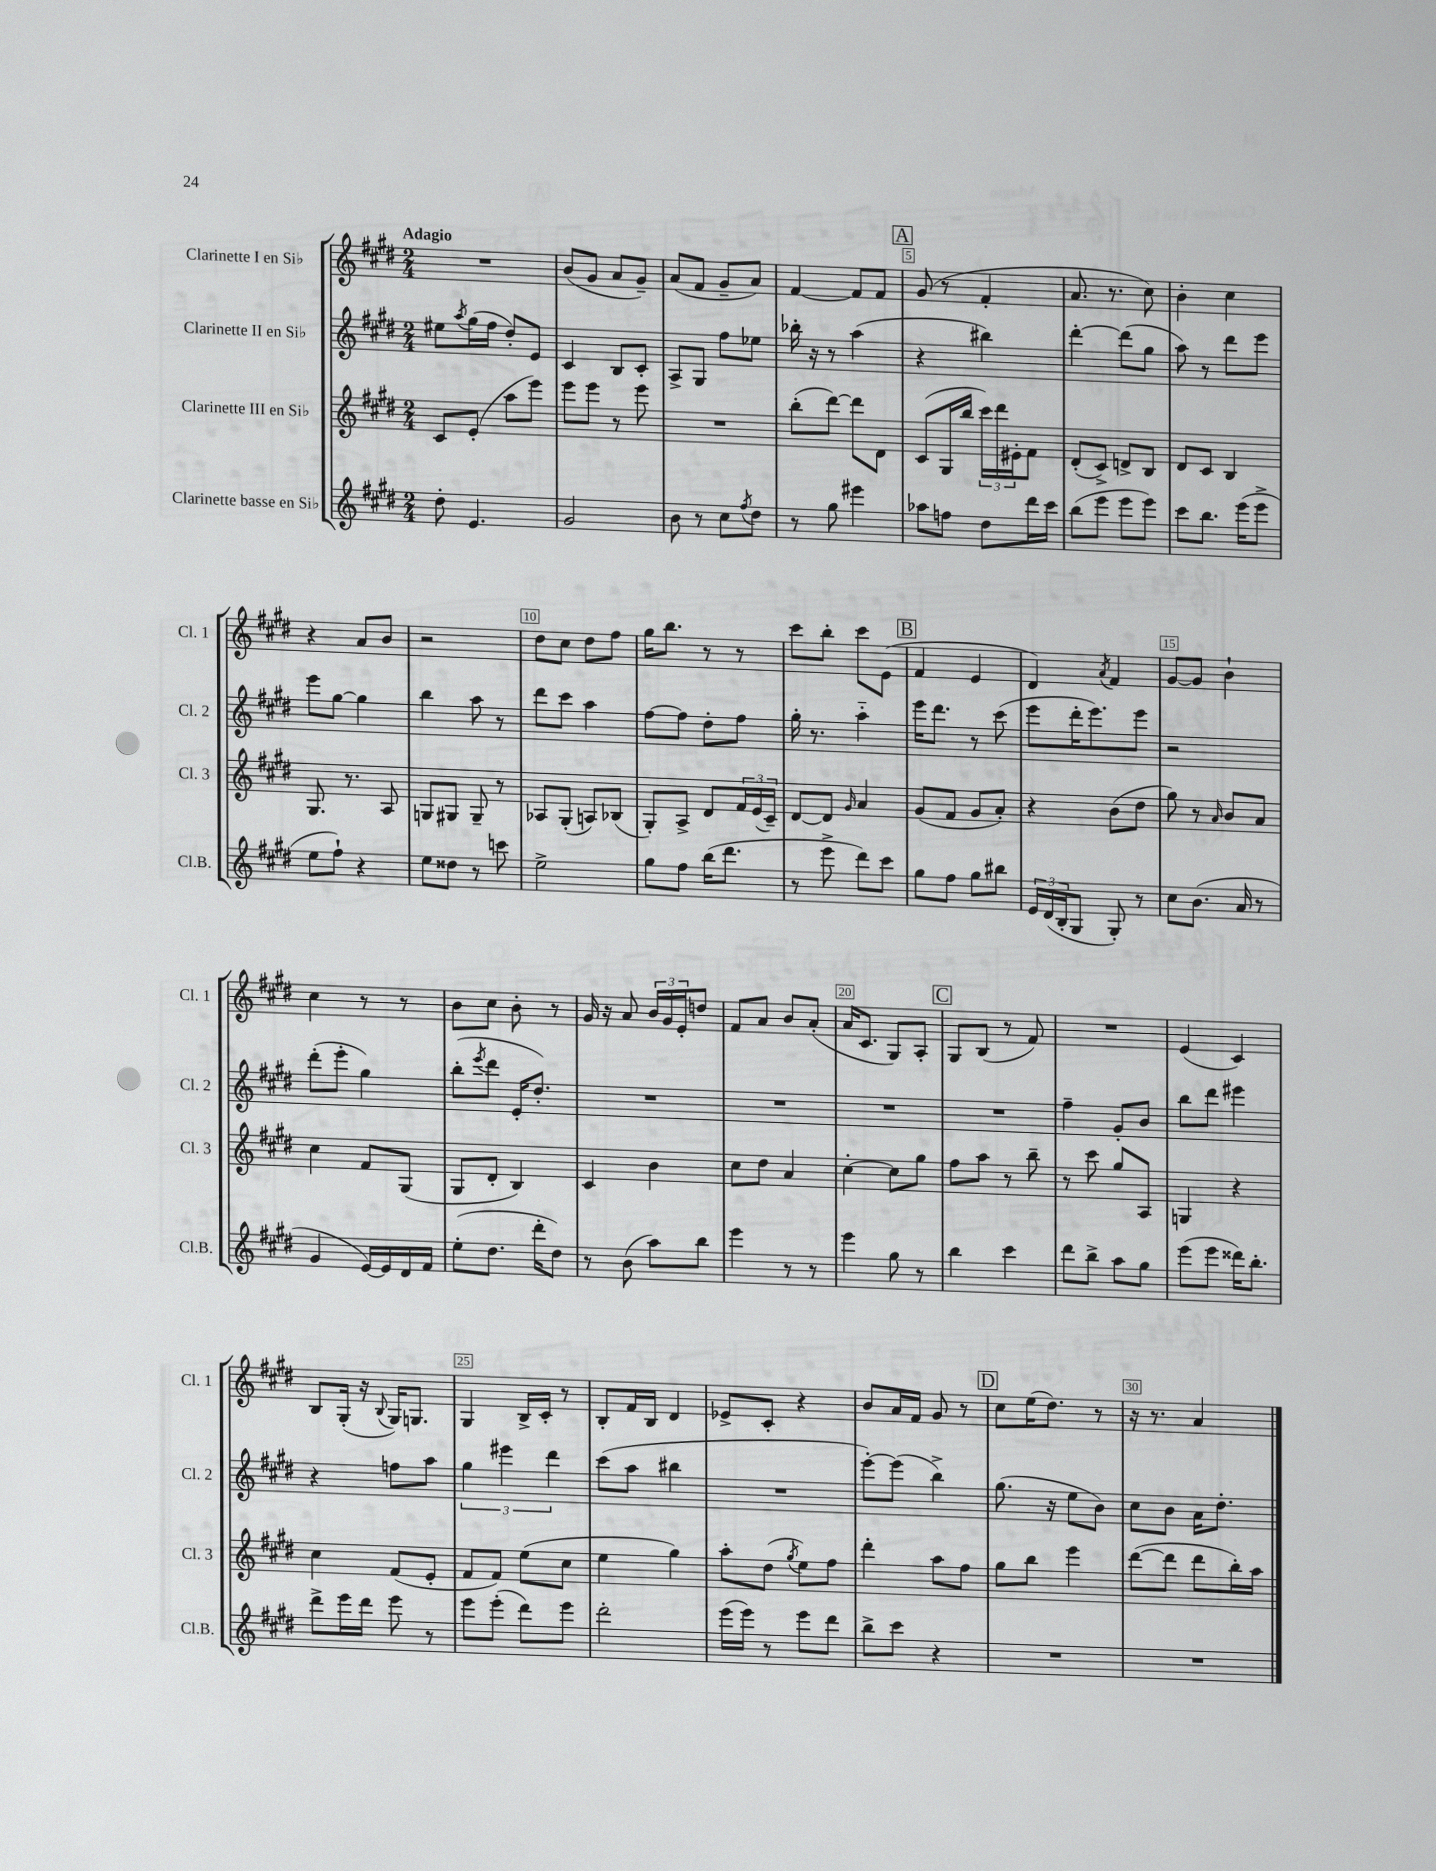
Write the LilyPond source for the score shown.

<<
\new StaffGroup <<
\new Staff = "s0" \with { instrumentName = "Clarinette I en Sib" shortInstrumentName = "Cl. 1" } {
    \clef treble \key e \major \numericTimeSignature \time 2/4 \tempo "Adagio"
    R2 |
    b'8( gis'8 a'8 gis'8--) |
    a'8( fis'8 gis'8-- a'8) |
    fis'4~ fis'8 fis'8 |
    \mark \markup { \box "A" } gis'8( r8 fis'4-. |
    a'8. r8. cis''8) |
    b'4-. cis''4 |
    r4 a'8 b'8 |
    r2 |
    dis''8 cis''8 dis''8 fis''8 |
    gis''16 b''8. r8 r8 |
    cis'''8 b''8-. cis'''8 e'8( |
    \mark \markup { \box "B" } fis'4 e'4 |
    dis'4) \acciaccatura { a'8 } fis'4 |
    gis'8~ gis'8 b'4-! |
    cis''4 r8 r8 |
    b'8 cis''8 b'8-. r8 |
    gis'16 r16 a'8 \tuplet 3/2 { b'16 gis'16 e'16-. } d''8 |
    fis'8 a'8 b'8 a'8-.( |
    a'16 cis'8. gis8) a8-. |
    \mark \markup { \box "C" } gis8 b8( r8 fis'8) |
    R2 |
    e'4( cis'4) |
    b8 gis16-.( r16 \appoggiatura { b8 } gis16) g8. |
    gis4 b16-> cis'16-. r8 |
    b8-. fis'16 b16 dis'4 |
    ees'8-> cis'8-. r4 |
    b'8 a'16 fis'16 gis'8 r8 |
    \mark \markup { \box "D" } cis''8 e''16( dis''8.) r8 |
    r16 r8. a'4 \bar "|." |
}
\new Staff = "s1" \with { instrumentName = "Clarinette II en Sib" shortInstrumentName = "Cl. 2" } {
    \clef treble \key e \major \numericTimeSignature \time 2/4
    eis''8 \acciaccatura { a''8 } gis''16( fis''16 dis''8-.) e'8 |
    cis'4 b8 cis'8-. |
    a8-> gis8 fis''8 ees''8 |
    bes''16-. r16 r8 a''4( |
    \mark \markup { \box "A" } r4 bis''4) |
    dis'''4~-. dis'''8( gis''8 |
    a''8) r8 dis'''8 e'''8 |
    e'''8 gis''8~ gis''4 |
    b''4 a''8 r8 |
    dis'''8 cis'''8 a''4 |
    fis''8~ fis''8 dis''8-. fis''8 |
    gis''16-. r8. a''4-_ |
    \mark \markup { \box "B" } e'''16 dis'''8. r8 cis'''8( |
    e'''8 dis'''16-. e'''8.) e'''8 |
    r2 |
    dis'''8-.( e'''8-. gis''4) |
    b''8-.( \acciaccatura { e'''8 } dis'''8 e'16-. dis''8.-.) |
    R2 |
    R2 |
    R2 |
    \mark \markup { \box "C" } R2 |
    fis''4-- gis'8-. b'8 |
    b''8 dis'''8 eis'''4 |
    r4 f''8 a''8 |
    \tuplet 3/2 { gis''4 eis'''4 dis'''4 } |
    cis'''8( a''8 bis''4 |
    R2 |
    e'''8~-.) e'''8( b''4->) |
    \mark \markup { \box "D" } gis''8.( r16 e''8 b'8) |
    cis''8 b'8 a'16 dis''8.-. \bar "|." |
}
\new Staff = "s2" \with { instrumentName = "Clarinette III en Sib" shortInstrumentName = "Cl. 3" } {
    \clef treble \key e \major \numericTimeSignature \time 2/4
    cis'8 e'8-.( a''8 e'''8) |
    e'''8 e'''8 r8 e'''8 |
    R2 |
    b''8-.( dis'''8~) dis'''8 dis'8 |
    \mark \markup { \box "A" } cis'8( gis16 b''16 \tuplet 3/2 { cis'''16) dis'''16 eis'16-. } fis'8 |
    dis'8-.( cis'8->) d'8-> b8 |
    dis'8 cis'8 b4 |
    gis8. r8. a8 |
    g8 gis8 gis8-- r8 |
    aes8 gis8-.( a8) bes8( |
    gis8-.) a8-> dis'8 \tuplet 3/2 { fis'16 e'16( cis'16--) } |
    dis'8~ dis'8 \grace { gis'16 } a'4 |
    \mark \markup { \box "B" } gis'8( fis'8 gis'8 a'8-.) |
    r4 b'8( dis''8 |
    gis''8) r8 \grace { a'16 } b'8 a'8 |
    cis''4 fis'8 gis8( |
    gis8 dis'8-. b4) |
    cis'4 b'4 |
    cis''8 dis''8 a'4 |
    cis''4~-. cis''8 gis''8 |
    \mark \markup { \box "C" } fis''8 a''8 r8 b''8-- |
    r8 cis'''8 gis''8 a8 |
    g4 r4 |
    cis''4 fis'8( e'8-. |
    fis'8 fis'8) e''8( cis''8 |
    e''4 gis''4) |
    a''8-. dis''8( \acciaccatura { gis''8 } e''8) fis''8 |
    dis'''4-. a''8 fis''8 |
    \mark \markup { \box "D" } gis''8 b''8 e'''4 |
    dis'''8~( dis'''8 dis'''8 b''16-.) a''16 \bar "|." |
}
\new Staff = "s3" \with { instrumentName = "Clarinette basse en Sib" shortInstrumentName = "Cl.B." } {
    \clef treble \key e \major \numericTimeSignature \time 2/4
    dis''8-. e'4. |
    gis'2 |
    b'8 r8 cis''8 \acciaccatura { fis''8 } dis''8 |
    r8 gis''8 eis'''4 |
    \mark \markup { \box "A" } aes''8 f''8 dis''8 dis'''16 cis'''16 |
    b''8( e'''8 e'''8 e'''8) |
    cis'''8 b''8. e'''16( e'''8-> |
    e''8 fis''8-!) r4 |
    e''8 disis''8 r8 c'''8 |
    e''2-> |
    gis''8 fis''8 b''16( dis'''8. |
    r8 e'''8-> dis'''8) cis'''8 |
    \mark \markup { \box "B" } gis''8 fis''8 gis''8 bis''8 |
    \tuplet 3/2 { e'16 dis'16( b16-. } gis8 gis8-.) r8 |
    cis''8 b'8.( a'16 r8 |
    gis'4 e'16~) e'16 dis'16 fis'16 |
    e''8-.( dis''8. dis'''16-. dis''8) |
    r8 b'8( a''8) b''8 |
    e'''4 r8 r8 |
    e'''4 gis''8 r8 |
    \mark \markup { \box "C" } b''4 cis'''4 |
    dis'''8 b''8-> a''8 gis''8 |
    e'''8( e'''8 disis'''16) b''8.-. |
    dis'''8-> e'''16 dis'''16 e'''8 r8 |
    e'''8 e'''8-.( dis'''8) e'''8 |
    dis'''2-. |
    e'''16( e'''16) r8 e'''8 dis'''8 |
    b''8-> cis'''8 r4 |
    \mark \markup { \box "D" } R2 |
    R2 \bar "|." |
}
>>
>>
\layout { \context { \Score \override BarNumber.break-visibility = ##(#f #t #t) barNumberVisibility = #(every-nth-bar-number-visible 5) \override BarNumber.stencil = #(make-stencil-boxer 0.1 0.3 ly:text-interface::print) } }
